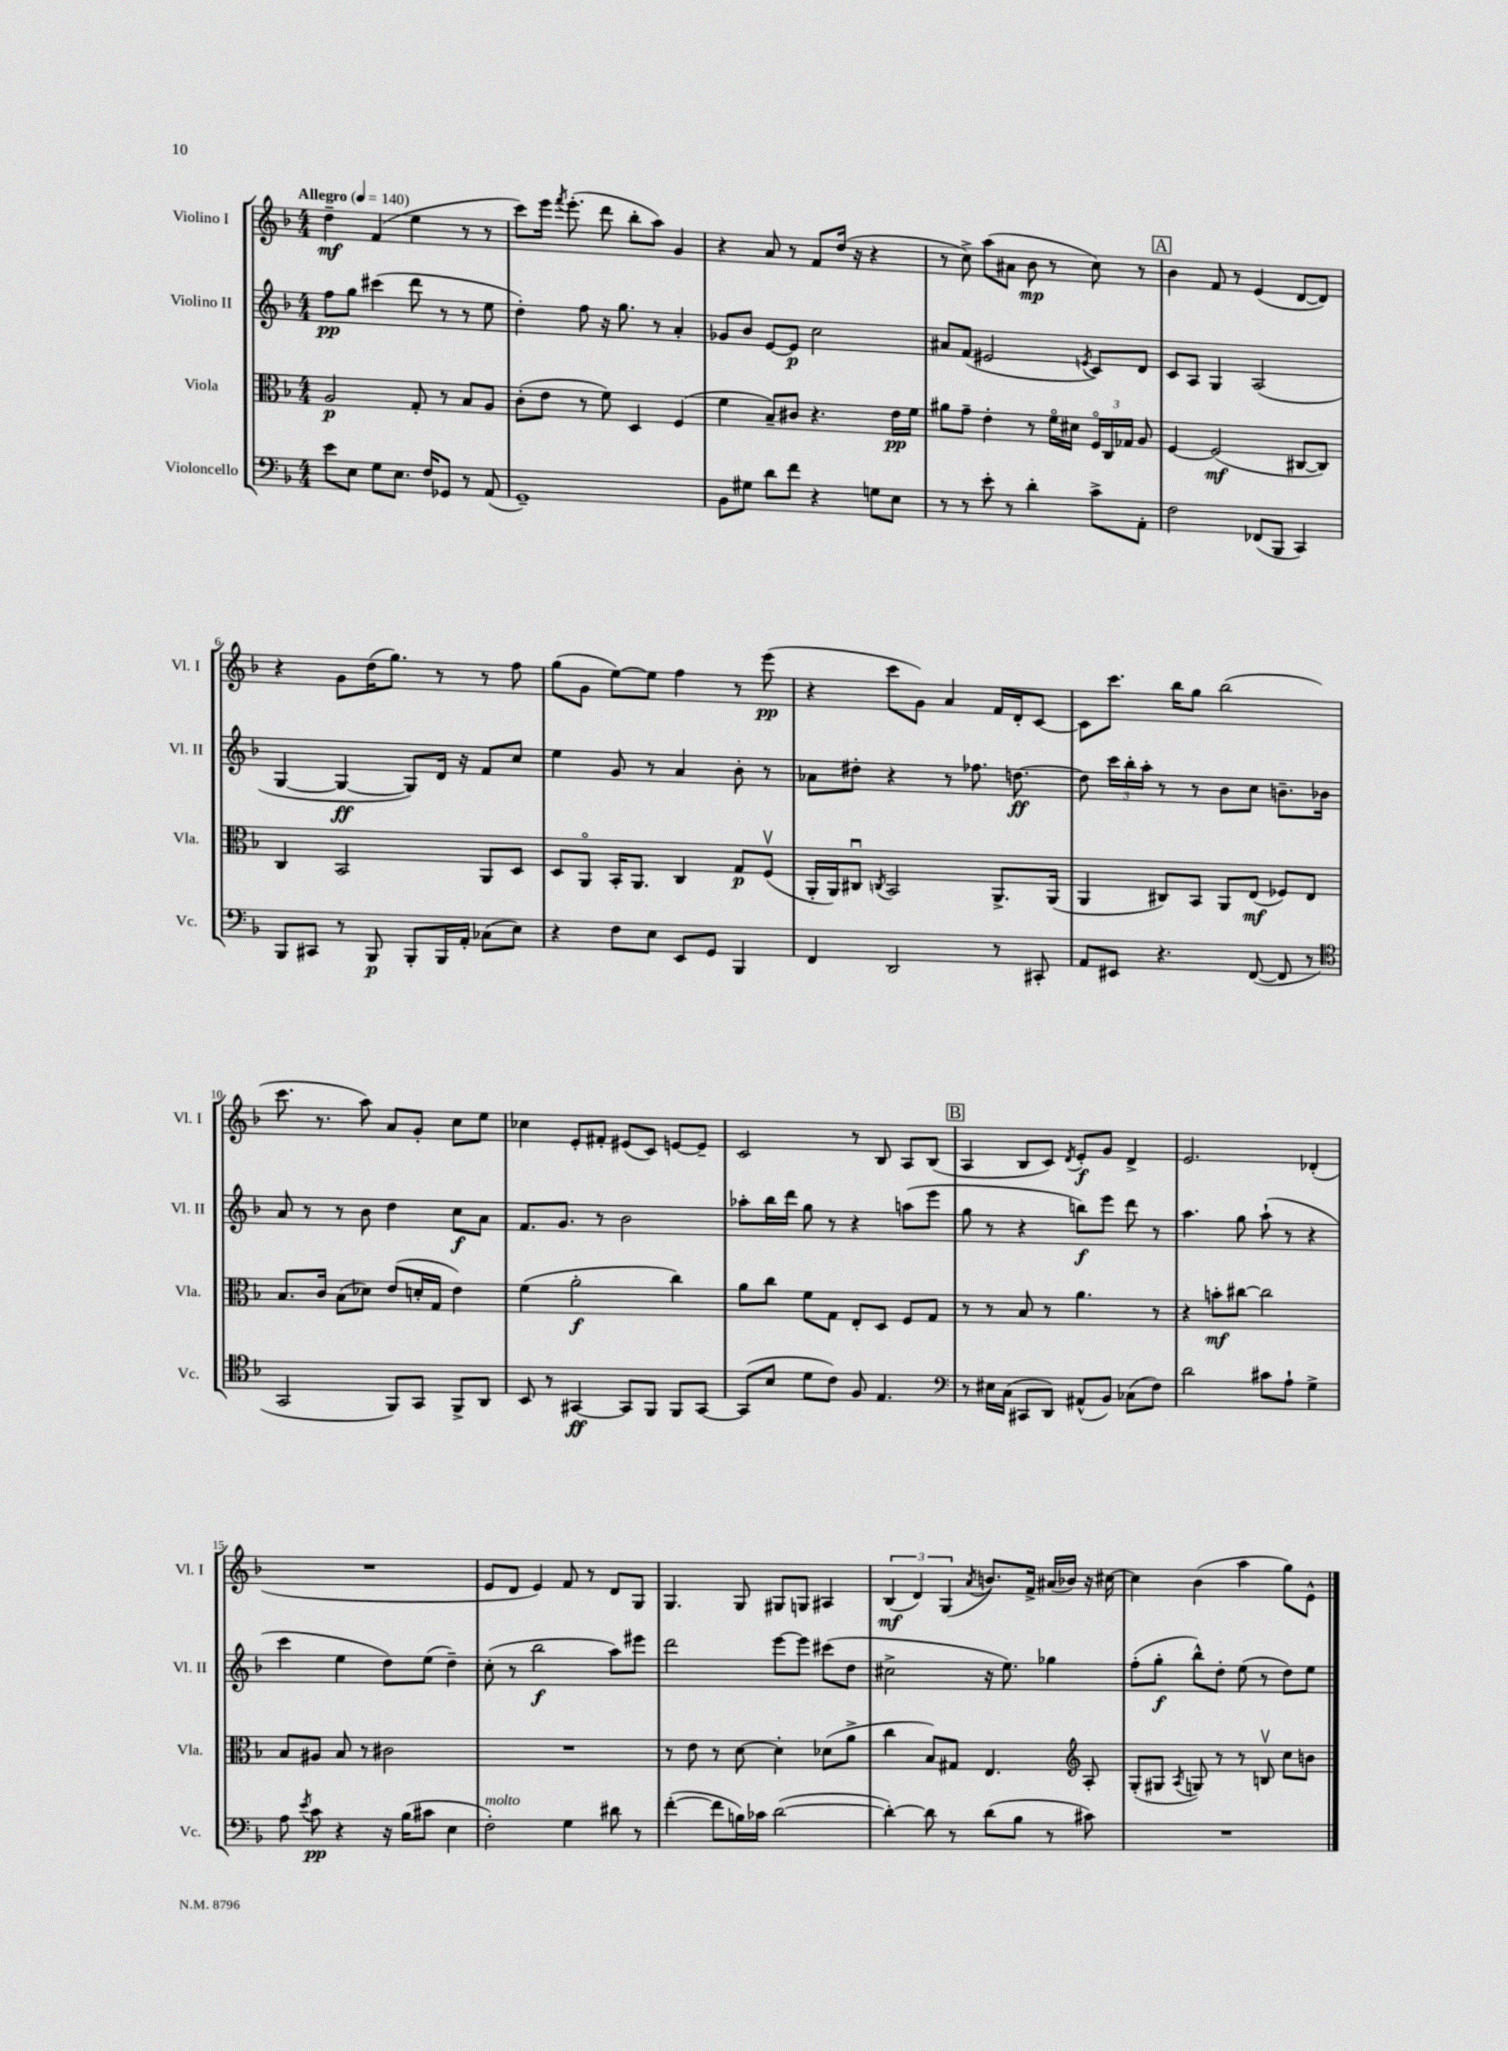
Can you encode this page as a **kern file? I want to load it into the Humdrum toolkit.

**kern	**kern	**kern	**kern
*staff4	*staff3	*staff2	*staff1
*clefF4	*clefC3	*clefG2	*clefG2
*k[b-]	*k[b-]	*k[b-]	*k[b-]
*M4/4	*M4/4	*M4/4	*M4/4
*MM140	*MM140	*MM140	*MM140
8e	2A	8ff	4dd~
8E	.	8gg	.
8G	.	(4ccc#	(4f
8.E	.	.	.
.	8G'	8ddd	4ee
16F	.	.	.
8GG-	8r	8r	.
8r	8B-	8r	8r
(8AA	8A	8ee	8r
=	=	=	=
1GG~)	(8c'	4dd')	8ccc)
.	8e	.	16eee
.	.	.	8qfff
.	.	.	(8.eee'
.	8r	8ff	.
.	8f)	16r	8ddd
.	.	8.gg	.
.	4D	.	8bb-'
.	.	8r	8aa)
.	(4F	4a'	4g
=	=	=	=
8BB-	4f	8g-	4r
8G#	.	8b-	.
8d	8B-~)	[8e	8a
8f	8c#	8e]	8r
4r	4.r	2cc	8f
.	.	.	(16dd
.	.	.	16r
8G	.	.	4r
8E	16e	.	.
.	16f	.	.
=	=	=	=
8r	8a#	8a#	8r
8r	8g~	(8f	8cc^)
8e'	4e'	2e#	(8aa
8r	.	.	8a#
4d'	8r	.	8b-
.	16fo	.	8r
.	16d#	.	.
.	.	8qe	.
8c^	24Fo	8c)	8cc)
.	24C	.	.
.	24G-	.	.
8AA'	8A	8d	8r
=	=	=	=
2F	[4F	8c	4b-
.	.	8A	.
.	(2F]	4G	8f
.	.	.	8r
(8FF-	.	(2A	(4e
8BBB-	.	.	.
4CC)	[8C#	.	[8d
.	8C#])	.	8d])
=	=	=	=
8BBB-	4C	[4G	4r
8CC#	.	.	.
8r	2BB-	4G_	8g
8BBB-	.	.	(16dd
.	.	.	8.gg)
8BBB-'	.	8G])	.
16BBB-	.	16d	8r
16AA'	.	16r	.
(8C-	8AA	8f	8r
8E)	8D	8cc	8ff
=	=	=	=
4r	8D	4ee	(8gg
.	8AAo	.	8g
8F	16BB-'	8g	[8ee)
.	8.AA	.	.
8E	.	8r	8ee]
8EE	4C	4a	4ff
8GG	.	.	.
4BBB-	8G	8b-'	8r
.	(8Fv	8r	(8eee
=	=	=	=
4FF	16AA'	8a-	4r
.	16AA)	.	.
.	8C#u	8dd#'	.
.	8qC	.	.
2DD	2BB-	4r	8ccc
.	.	.	8g)
.	.	8r	4a
.	.	8.ff-	.
8r	8.AA^	.	16f
.	.	[8.dd	16d'
8CC#'	.	.	[8c
.	(16AA	.	.
=	=	=	=
8AA	4AA	8dd]	8c]
8EE#	.	24ccc	8.ccc
.	.	24bb-'	.
.	.	24aa'	.
4.r	8C#)	8r	.
.	.	.	16bb-
.	8BB-	8r	8gg
.	8AA	8b-	(2bb-
([8FF	(8E	8cc	.
8FF]	8F-)	8.b~	.
8r	8E	.	.
.	.	16b-	.
=	=	=	=
*clefC4	*	*	*
2GG	8.B-	8a	8.ccc
.	.	8r	.
.	16c	.	8.r
.	(8B-	8r	.
.	8d-)	8b-	8aa)
8FF)	(8e	4dd	8a
8GG	16d'	.	8g'
.	16G	.	.
8FF^	4e)	8cc	8cc
8AA	.	8a	8ee
=	=	=	=
8BB-	(4f	8.f	4cc-
8r	.	.	.
.	.	8.g	.
[4GG#	2a'	.	8e'
.	.	8r	8f#'
8GG#]	.	2b-	(8e#
8FF	.	.	8c)
8FF	4cc)	.	[8e
[8GG#	.	.	8e~]
=	=	=	=
(8GG#]	8a	8aa-'	2c
8B-	8cc	16bb-	.
.	.	16ddd	.
8d	8f	8gg	.
8c)	8G	8r	.
8F	8E'	4r	8r
4.E	8D	.	8B-
.	8F	(8aa	8A
.	8G	8eee	(8B-
=	=	=	=
*clefF4	*	*	*
8r	8r	8gg	4A
16E#	8r	8r	.
(16C	.	.	.
8CC#	8B-	4r	8B-
8DD)	8r	.	8c)
.	.	.	8qd
(8AA#^^	4.a	8bb)	8e'
8BB-)	.	8eee	8g
(8C-	.	8ddd	4d^
8F)	8r	8r	.
=	=	=	=
2d	4r	4.aa	2.e
.	8b'	.	.
.	[8cc#	8gg	.
8c#	2cc#]	(8aa`	.
8A`	.	8r	.
4G^	.	4r	(4d-'
=	=	=	=
8A	8B-	4ccc	1r
8qe	.	.	.
8c	8A#	.	.
4r	8B-	4ee	.
.	8r	.	.
16r	2c#	8dd)	.
(16B-	.	.	.
8c#	.	(8ee	.
4E	.	4dd~)	.
=	=	=	=
2F')	1r	(8cc'	8e
.	.	8r	8d
.	.	2bb-	4e)
4G	.	.	8f
.	.	.	8r
8d#	.	8aa)	8d
8r	.	8eee#	8G
=	=	=	=
([4f'	8r	2ddd	4.G
.	8e	.	.
8f]	8r	.	.
16B)	[8d	.	8G
16c-	.	.	.
([2d	4d']	[8eee	8G#
.	.	8eee]	8G
.	(8d-	(8ccc#	4A#
.	8a^	8dd	.
=	=	=	=
4d'_)	4cc	2cc#^	(6B-
.	.	.	6d)
8d]	8B-)	.	.
.	.	.	(6G
8r	8G#	.	.
.	.	.	8qa
(8d	4.E	16r	8.b)
.	.	8.ee)	.
8B-	.	.	.
.	.	.	16f^
8r	.	4gg-	(16a#
.	.	.	16b-)
*	*clefG2	*	*
8c#)	8A'	.	16r
.	.	.	[16cc#
=	=	=	=
1r	(8G'	(8ff'	4cc#]
.	8G#	8gg'	.
.	8qA	.	.
.	8G)	8bb-^^)	(4b-
.	8r	8dd'	.
.	8r	(8ee	4aa
.	8Bv	8r	.
.	8cc	8dd)	8gg)
.	8b	8ee	8e^^
==	==	==	==
*-	*-	*-	*-
